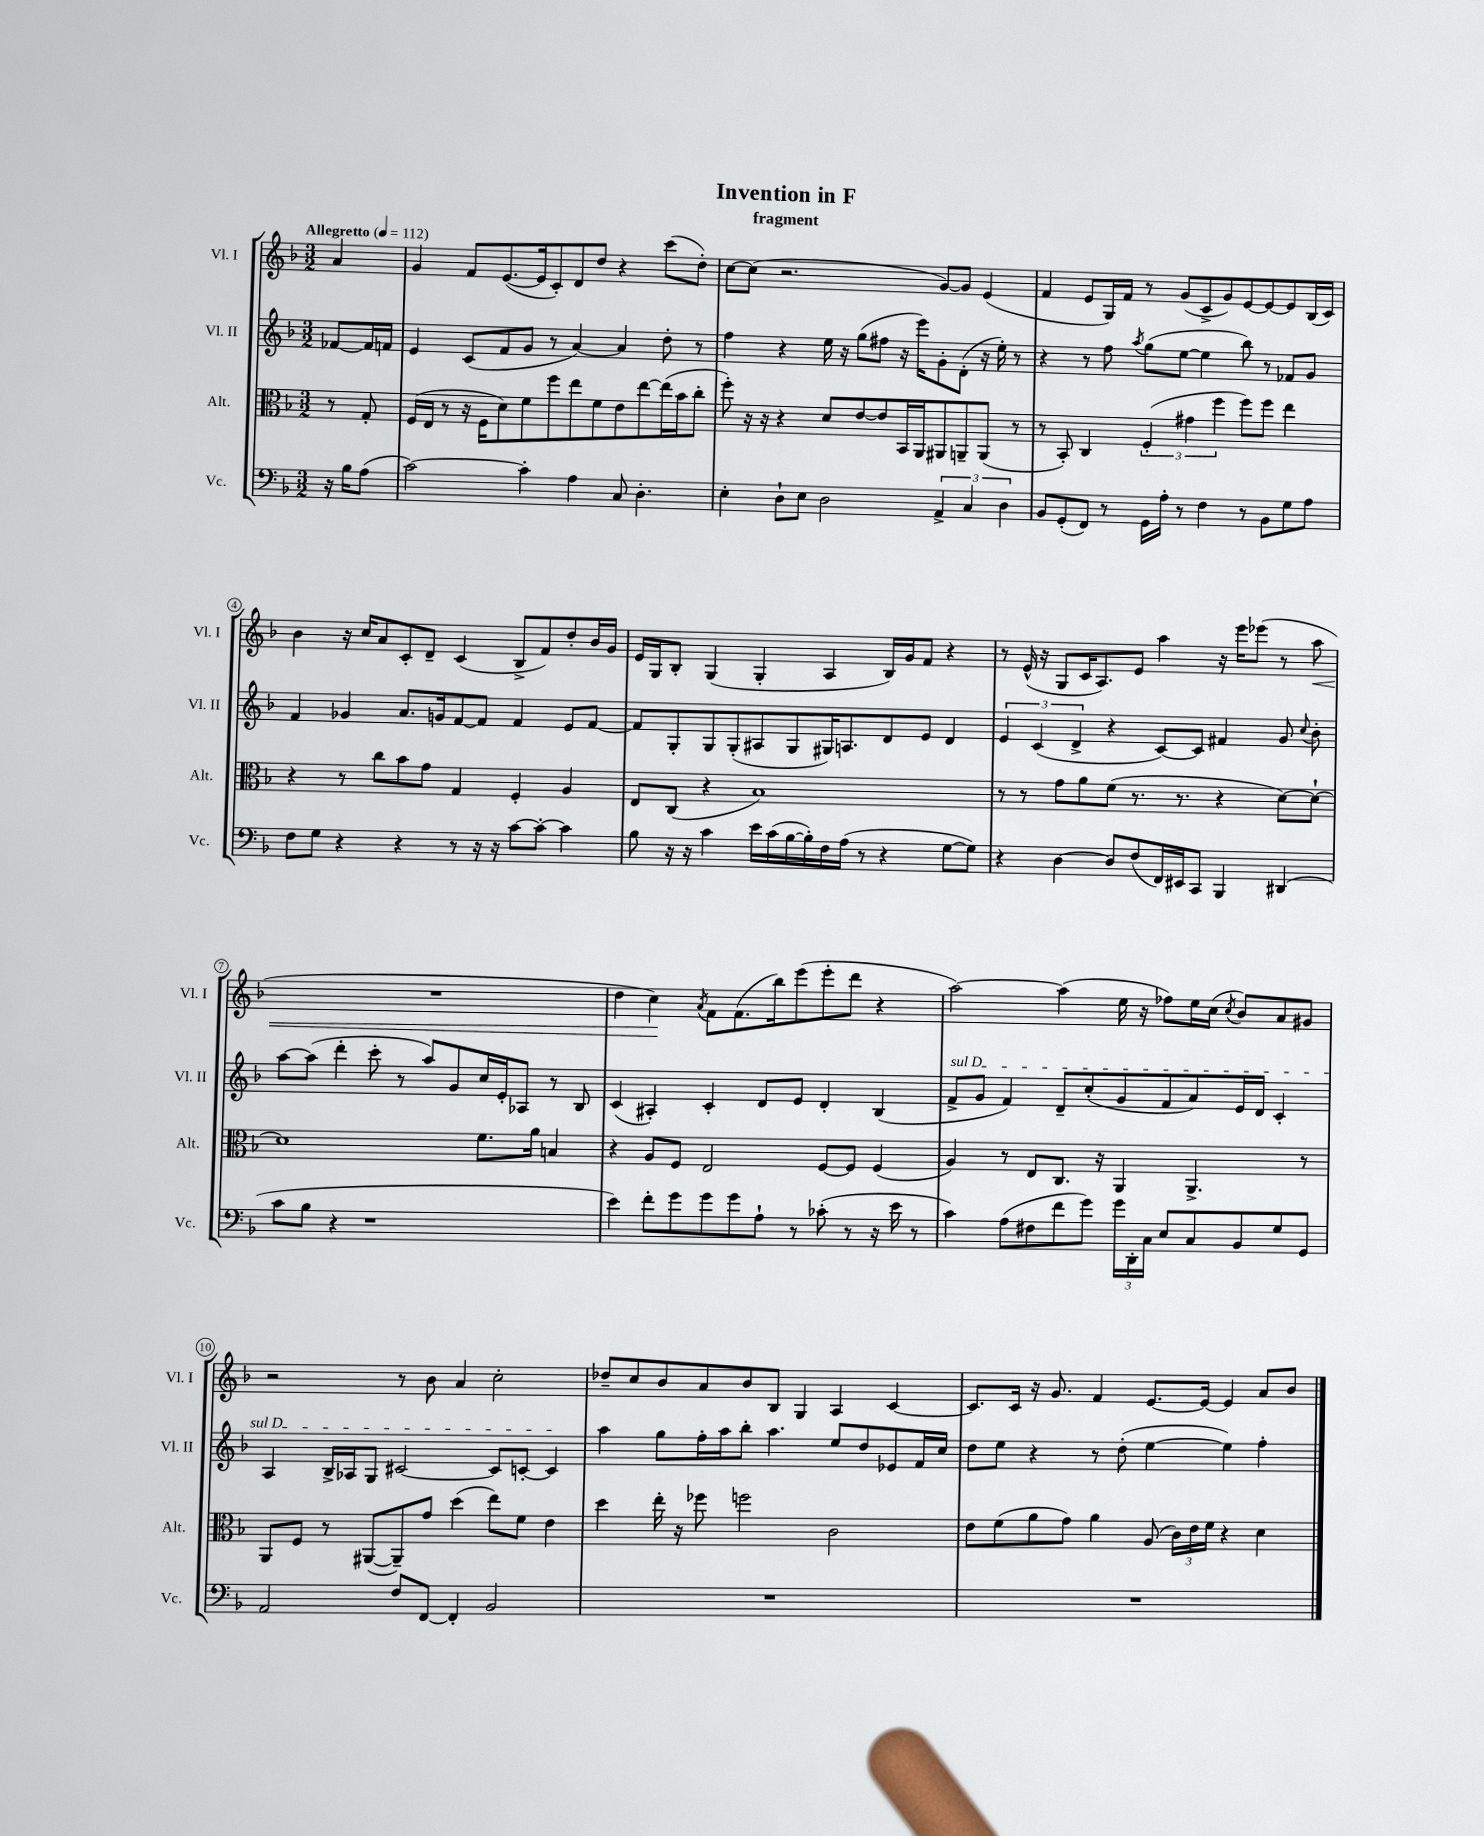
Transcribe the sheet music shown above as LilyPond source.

\header { title = "Invention in F" subtitle = "fragment" }
<<
\new StaffGroup <<
\new Staff = "s0" \with { instrumentName = "Vl. I" shortInstrumentName = "Vl. I" } {
    \clef treble \key f \major \numericTimeSignature \time 3/2 \partial 4 \tempo "Allegretto" 4 = 112
    \autoBeamOff a'4 |
    g'4 f'8[ e'8.~( e'16 c'8-.) d'8 d''8] r4 c'''8[( d''8]-.) |
    c''8[~ c''8]( r2. g'8[~) g'8] e'4( |
    f'4 e'8[ g16) f'16] r8 g'8[( c'8-> g'8) e'8~ e'8~ e'8 bes16( c'16]) |
    bes'4 r16 c''16[ a'8 c'8-. d'8]-- c'4( bes8[-> f'8) d''8-. bes'16 g'16] |
    e'16[ g16 bes8]-. g4( g4-. a4 bes16[) g'16 f'8] r4 |
    r8 e'16-^( r16 g8[ c'16 a8.) e'8] a''4 r16 e'''16[ ees'''8]( r8 a''8\< |
    R1. |
    d''4 c''4\!) \acciaccatura { a'8 } f'8[ f'8.( bes''16) e'''8( e'''8-. d'''8] r4 |
    a''2~) a''4( e''16 r16 fes''8[) e''16 c''16]( \acciaccatura { c''8 } bes'8[) a'8 gis'8] |
    r2 r8 bes'8 a'4 c''2-. |
    des''8[-- c''8 bes'8 a'8 bes'8 bes8] g4 a4 c'4~ |
    c'8.[ c'16] r16 g'8. f'4 e'8.[~ e'16]~ e'4 a'8[ bes'8] \bar "|." |
}
\new Staff = "s1" \with { instrumentName = "Vl. II" shortInstrumentName = "Vl. II" } {
    \clef treble \key f \major \numericTimeSignature \time 3/2 \partial 4
    \autoBeamOff fes'8[~ fes'16 f'16] |
    e'4 c'8[( f'8 g'8] r8 a'4~) a'4 d''8-. r8 |
    f''4 r4 e''16 r16 g''8[( fis''8] r16 e'''16[) g'8-. d'8]-.( r16 e''16-.) r8 |
    r4 r8 f''8 \acciaccatura { a''8 } g''8[( e''8]~ e''4 bes''8) r8 fes'8[ g'8] |
    f'4 ges'4 a'8.[ g'16 f'8~ f'8] f'4 e'8[ f'8]~ |
    f'8[ g8-. g8 g8-.( ais8 g8 gis16) a8. d'8 e'8] d'4 |
    \tuplet 3/2 { e'4 c'4( d'4-> } r4 c'8[~) c'8] fis'4 g'8 \appoggiatura { c''8 } bes'8-. |
    a''8[~ a''8]( d'''4-. c'''8-. r8 a''8[) g'8 c''16 e'16-. aes8] r8 bes8 |
    c'4( ais4-.) c'4-. d'8[ e'8] d'4-. bes4( |
    \once \override TextSpanner.bound-details.left.text = \markup { \italic "sul D" } f'8[->\startTextSpan g'8] f'4) d'8[-- c''8-.( g'8 f'8 a'8) e'16 d'16] c'4-. |
    a4 bes16[-> aes16 g8] cis'2~ cis'8[ c'8]~-. c'4\stopTextSpan |
    a''4 g''8[ f''16-. a''16 bes''8]-. a''4. e''8[ d''8 ees'8 f'16 c''16] |
    d''8[ e''8] r4 r8 d''8-.( e''4~ e''4) f''4-. \bar "|." |
}
\new Staff = "s2" \with { instrumentName = "Alt." shortInstrumentName = "Alt." } {
    \clef alto \key f \major \numericTimeSignature \time 3/2 \partial 4
    \autoBeamOff r8 g8-. |
    f16[( e16] r8 r16 f16[ d'8) f'8 f''8 e''8 f'8 e'8 e''8~ e''16( bes'16 c''8]-. |
    f''8-.) r16 r16 r4 d'8[ e'8~ e'8 bes,16 a,16 ais,8 a,8-- a,8]( r8 |
    r8 bes,8-.) c4 \tuplet 3/2 { f4-.( gis'4 f''4 } f''8[) f''8] e''4 |
    r4 r8 c''8[ bes'8 g'8] g4 f4-. a4 |
    e8[ c8]( r4 bes1) |
    r8 r8 g'8[ a'8 f'8]( r8. r8. r4 d'8[~) d'8]~-! |
    d'1 f'8.[ a'16] b4 |
    r4 a8[ f8] e2 f8[~ f8] f4( |
    a4) r8 e8[ c8.] r16 a,4 a,4.-> r8 |
    a,8[ f8] r8 ais,8[~( ais,8--) g'8] d''4( e''8[) f'8] e'4 |
    d''4 e''16-. r16 fes''8 f''2 c'2 |
    e'8[ f'8( a'8 g'8]) a'4 a8( \tuplet 3/2 { c'16[) e'16 f'16] } r4 d'4 \bar "|." |
}
\new Staff = "s3" \with { instrumentName = "Vc." shortInstrumentName = "Vc." } {
    \clef bass \key f \major \numericTimeSignature \time 3/2 \partial 4
    \autoBeamOff r16 bes16[ a8]( |
    c'2~) c'4-. a4 c8 d4.-. |
    e4-. d8[-! e8] d2 \tuplet 3/2 { a,4-> c4 d4 } |
    bes,8[ g,8-.( f,8]) r8 g,16[ a16]-. r8 f4 r8 bes,8[ g8 a8] |
    f8[ g8] r4 r4 r8 r16 r16 c'8[~ c'8]~-. c'4 |
    bes8 r16 r16 c'4 e'16[ c'16( bes16~ bes16-.) f16 a16]( r8 r4 g8[~ g8]) |
    r4 d4~ d8[ f8( f,16) eis,16 c,8] bes,,4 dis,4( |
    c'8[ bes8] r4 r1 |
    e'4) f'8[-. g'8 g'8 g'8 a8]-! r8 ces'8-.( r8 r16 e'16 r8 |
    c'4) a8[( fis8 f'8 g'8]) \tuplet 3/2 { g'16[ d,16-. c16] } e8[ c8 bes,8 g8 g,8] |
    a,2 f8[ f,8]~ f,4-. bes,2 |
    R1. |
    R1. \bar "|." |
}
>>
>>
\layout { \context { \Score \override BarNumber.stencil = #(make-stencil-circler 0.1 0.3 ly:text-interface::print) } }
